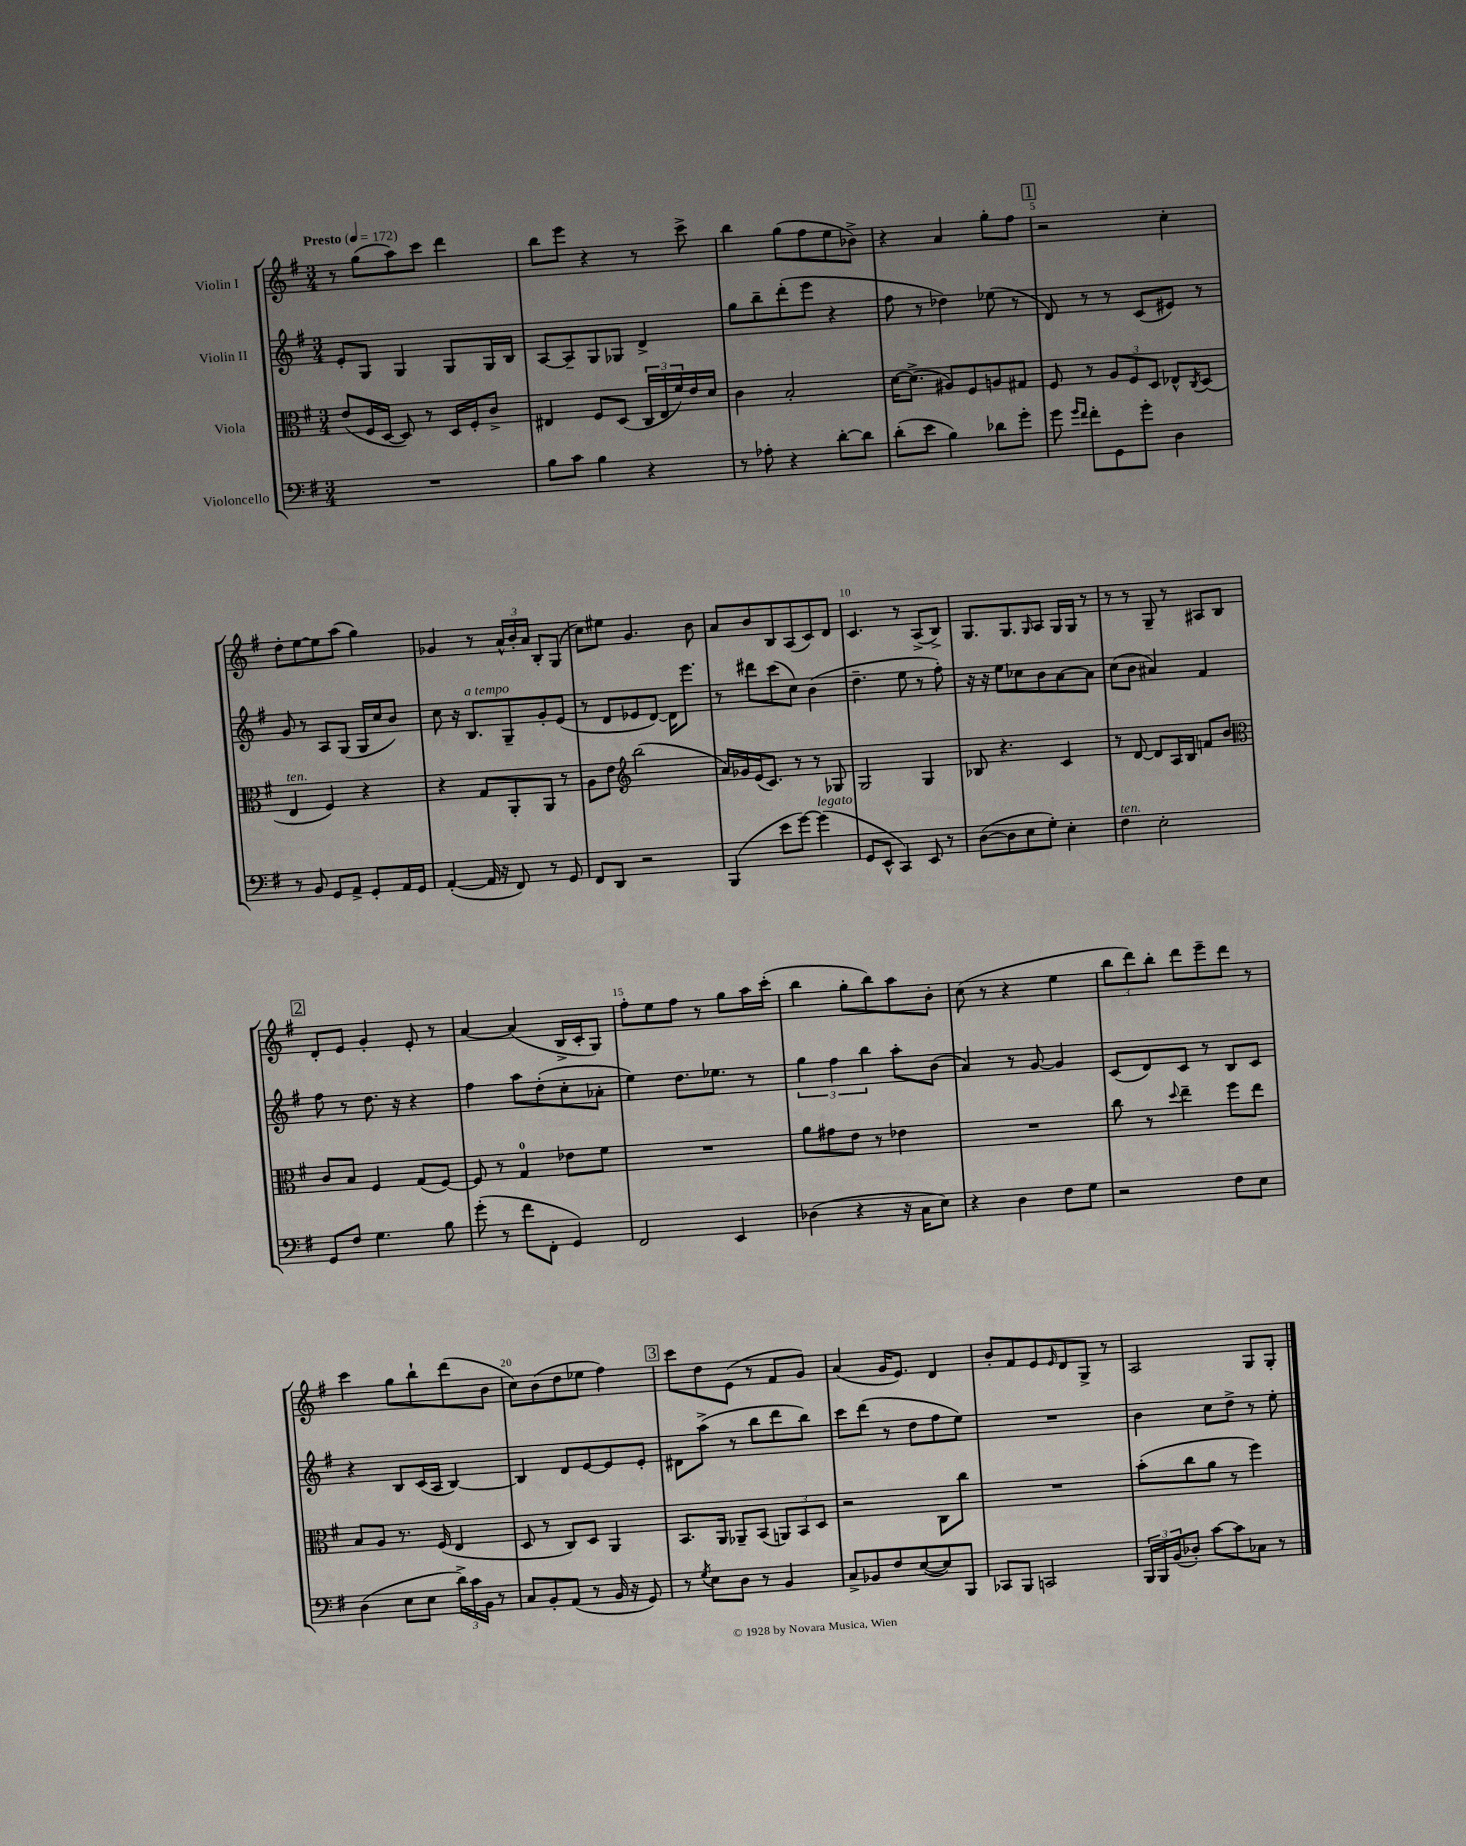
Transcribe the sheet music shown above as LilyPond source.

<<
\new StaffGroup <<
\new Staff = "s0" \with { instrumentName = "Violin I" } {
    \clef treble \key g \major \numericTimeSignature \time 3/4 \tempo "Presto" 4 = 172
    r8 g''8( a''8) c'''8 d'''4 |
    b''8 e'''8 r4 r8 c'''8-> |
    b''4 g''8( fis''8 e''8 bes'8->) |
    r4 a'4 g''8-. fis''8 |
    \mark \markup { \box "1" } r2 c''4-. |
    d''8-. e''8~ e''8 a''8( g''4) |
    ges'4 r8 \tuplet 3/2 { a'16-^ b'16-. a'16 } b8-. g8( |
    c''8) eis''8 g'4. b'8 |
    a'8 b'8 b8 a8( c'8) d'8 |
    c'4. r8 a8->( b8->) |
    g8. g8. \grace { g16 } a8 g16 g16 r8 |
    r8 r8 g8-- r8 ais8 b8 |
    \mark \markup { \box "2" } d'8-. e'8 g'4-. e'8-. r8 |
    a'4~ a'4( b16-> c'16-. g8) |
    fis''8-. e''8 fis''8 r8 g''8 a''16 c'''16-.( |
    b''4 g''8-. b''8) a''8 b'8-. |
    c''8( r8 r4 e''4 |
    \tuplet 3/2 { b''8 d'''8) b''8-. } d'''8 e'''8-- d'''8 r8 |
    c'''4 g''8 b''8-! d'''8( b'8 |
    c''8) b'8( d''8 ees''8 fis''4) |
    \mark \markup { \box "3" } c'''8 d''8 e'8( r8 fis'8 g'8) |
    a'4( g'16 e'8.) d'4 |
    b'8-. fis'8 e'8 \grace { e'16 } d'8 g8-> r8 |
    a2 g8 g8-. \bar "|." |
}
\new Staff = "s1" \with { instrumentName = "Violin II" } {
    \clef treble \key g \major \numericTimeSignature \time 3/4
    e'8-. g8 g4 g8 g16 b16 |
    a8~ a8-- g8 ges8 d'4-> |
    g''8 b''8-- d'''8-.( e'''8 r4 |
    fis''8 r8 des''4) ees''8( r8 |
    \mark \markup { \box "1" } d'8) r8 r8 c'8( eis'8) r8 |
    g'8 r8 a8 g8( g16 c''16 b'8) |
    c''8 r16 b8.^\markup { \italic "a tempo" } g8-- g'8-. e'8( |
    r8 d'8 ees'8 d'8~) d'16 e'''8. |
    r8 dis'''8 c'''8( c''8) b'4( |
    d''4.-- e''8 r8 fis''8-.) |
    r16 r16 e''8 ces''8 b'8 a'8~ a'8 |
    c''8( b'8 ais'4) fis'4 |
    \mark \markup { \box "2" } fis''8 r8 d''8. r16 r4 |
    fis''4 a''8 d''8-.( c''8-. aes'8-. |
    e''4) d''8. ees''8. r8 |
    \tuplet 3/2 { g''4 fis''4 b''4 } a''8-. b'8( |
    a'4) r8 g'8~ g'4 |
    c'8( d'8) c'8 r8 b8 c'8 |
    r4 b8 c'16( a16 b4~) |
    b4 d'8 e'8~ e'8 e'8-. |
    \mark \markup { \box "3" } dis'8 a''8->( r8 b''8 d'''8 b''8) |
    c'''8 d'''8( r8 d''8 fis''8 e''8) |
    R2. |
    b'4 c''8 d''8-> r8 e''8-. \bar "|." |
}
\new Staff = "s2" \with { instrumentName = "Viola" } {
    \clef alto \key g \major \numericTimeSignature \time 3/4
    e'8( fis16 d16~ d8) r8 d16 fis16-. c'8-> |
    eis4 fis8 d8( \tuplet 3/2 { c16 eis16 fis'16) } e'16 d'16 |
    c'4 b2-. |
    d'16~ d'8.->( ais8) fis8 a8 gis8 |
    \mark \markup { \box "1" } fis8 r8 \tuplet 3/2 { a8 fis8 d8 } ees8-^ \acciaccatura { c8 } d8( |
    e4^\markup { \italic "ten." } fis4) r4 |
    r4 g8 a,8-. a,8 r8 |
    a8 e'8 \clef treble b''2( |
    a'16) ges'16 e'16( c'8.) r8 r8 ges8 |
    g2 g4 |
    bes8 r4. c'4 |
    r8 d'8~ d'8 a16 b16 f'8 b'8 |
    \mark \markup { \box "2" } \clef alto c'8 b8 fis4 g8( fis8~) |
    fis8 r8 g4-0 ees'8 fis'8 |
    R2. |
    a'8 gis'8 e'8 r8 ees'4 |
    R2. |
    c''8 r8 \appoggiatura { d''8 } e''4-- fis''8 e''8 |
    b8 a8 r8. fis16( e4 |
    d8 r8 c8) d8 a,4 |
    \mark \markup { \box "3" } b,8. a,16 aes,8-- b,8( \tuplet 3/2 { a,8) b,8 d8 } |
    r2 c8 c''8 |
    R2. |
    b'8-.( c''8 a'8 r8 fis''4) \bar "|." |
}
\new Staff = "s3" \with { instrumentName = "Violoncello" } {
    \clef bass \key g \major \numericTimeSignature \time 3/4
    R2. |
    b8 c'8 b4 r4 |
    r8 aes8-. r4 d'8~-. d'8 |
    d'8-.( e'8 b4) des'8 g'8-. |
    \mark \markup { \box "1" } g'8 \grace { g'16 fis'16 } fis'8-. g,8 g'8-. d4 |
    r8 b,8 g,8 a,8-> g,8-. a,16 g,16 |
    a,4~-.( a,16 r16 fis,8) r8 g,8 |
    fis,8 d,8 r2 |
    b,,4( e'8 g'8~) g'4^\markup { \italic "legato" }( |
    g,8 e,8-^ c,4) e,8 r8 |
    d8~( d8 e8 g8-.) e4-. |
    fis4^\markup { \italic "ten." } e2-. |
    \mark \markup { \box "2" } g,8 fis8 g4. b8 |
    g'8-.( r8 fis'8 fis,8-. g,4) |
    fis,2 e,4 |
    des4( r4 r16 c16 e8) |
    r4 d4 fis8 g8 |
    r2 fis8 e8 |
    d4( e8 e8 \tuplet 3/2 { d'16->) c'16 b,16 } r8 |
    c8 b,8-. a,8( r8 b,16 r16 g,8) |
    \mark \markup { \box "3" } r8 \acciaccatura { g8 } e8 d8 r8 b,4 |
    c8-> bes,8 fis8 e8~( e8) b,,8 |
    ces,8 b,,8 c,2 |
    \tuplet 3/2 { b,,16 b,,16 b,16( } des8-.) c'8~ c'8 ces8 r8 \bar "|." |
}
>>
>>
\layout { \context { \Score \override BarNumber.break-visibility = ##(#f #t #t) barNumberVisibility = #(every-nth-bar-number-visible 5) } }
